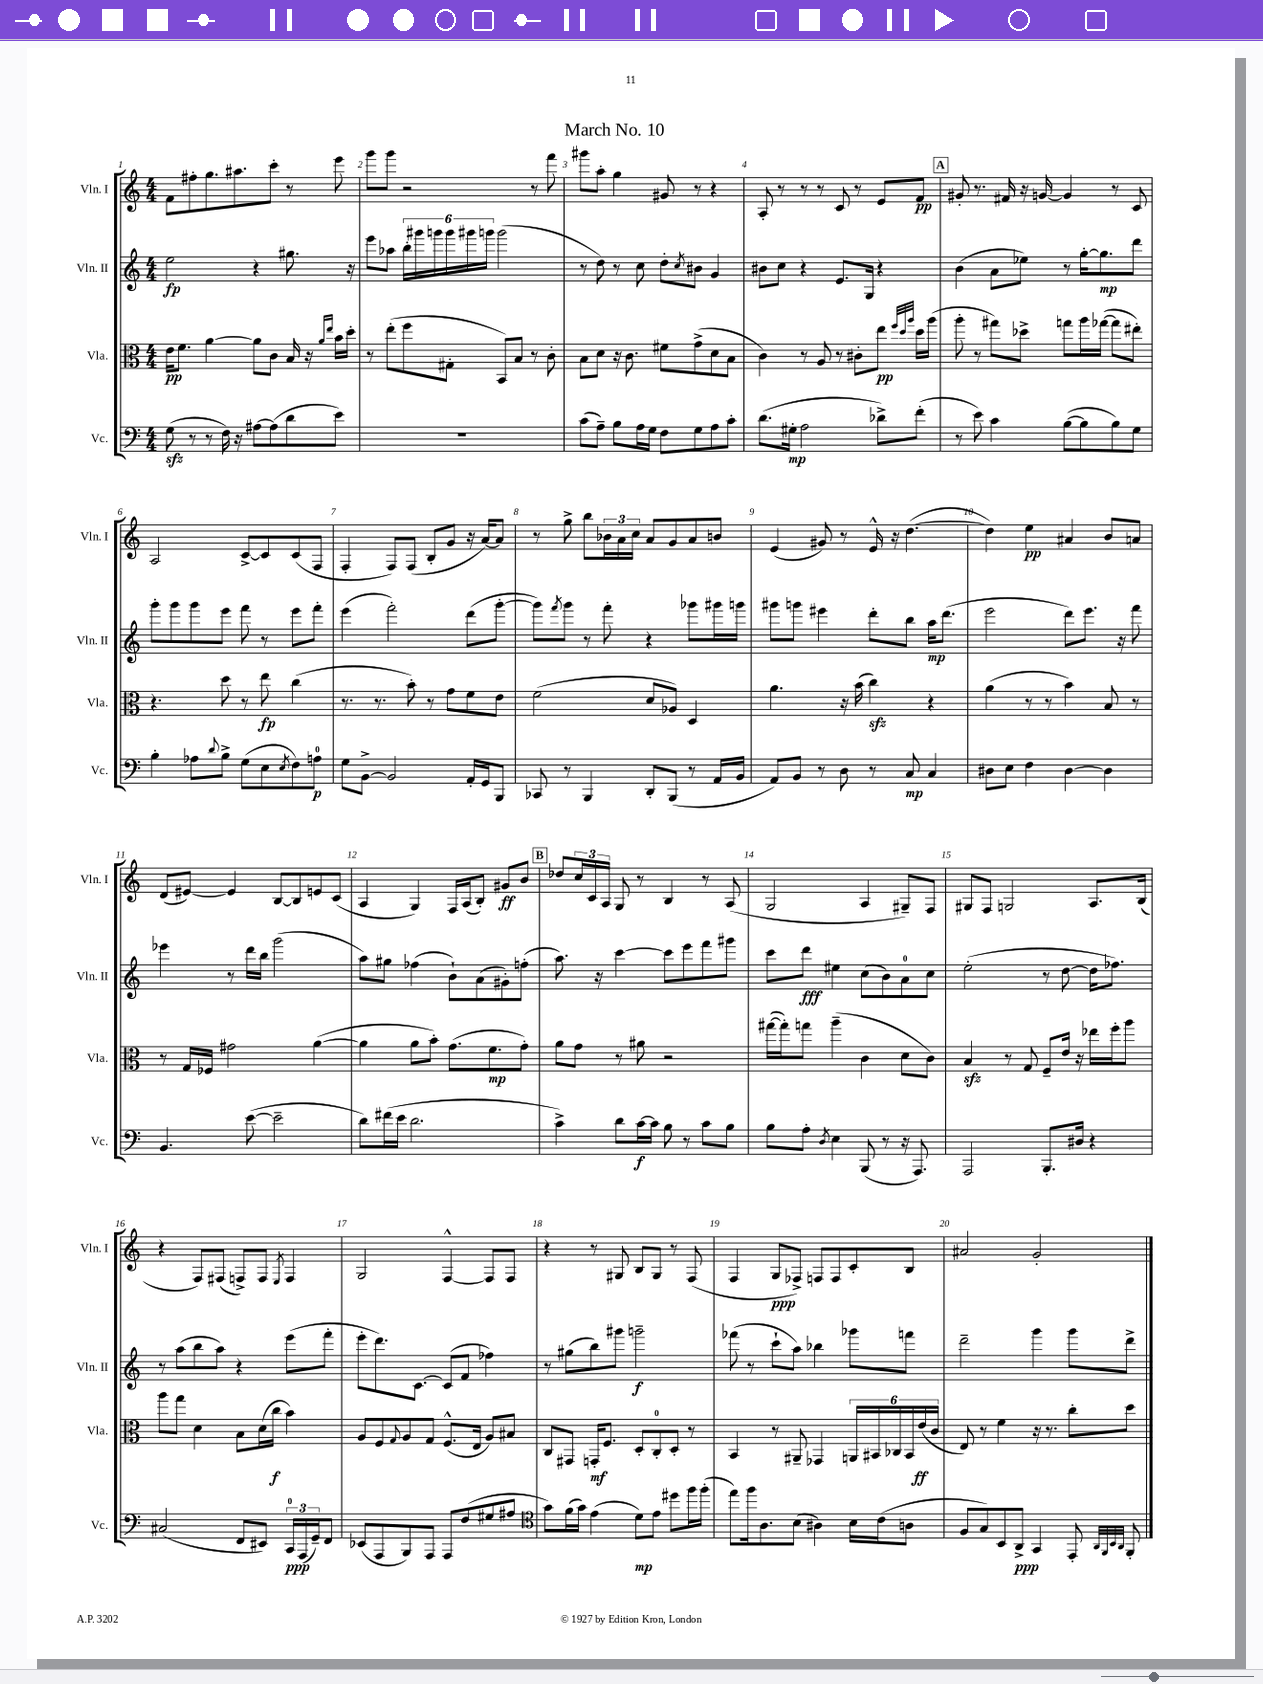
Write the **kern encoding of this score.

**kern	**dynam	**kern	**dynam	**kern	**dynam	**kern	**dynam
*part4	*part4	*part3	*part3	*part2	*part2	*part1	*part1
*staff4	*staff4	*staff3	*staff3	*staff2	*staff2	*staff1	*staff1
*I"Vc.	*	*I"Vla.	*	*I"Vln. II	*	*I"Vln. I	*
*I'Vc.	*	*I'Vla.	*	*I'Vln. II	*	*I'Vln. I	*
*clefF4	*	*clefC3	*	*clefG2	*	*clefG2	*
*k[]	*	*k[]	*	*k[]	*	*k[]	*
*M4/4	*	*M4/4	*	*M4/4	*	*M4/4	*
=1	=1	=1	=1	=1	=1	=1	=1
(8Gzz\	.	16e\KL	pp	2ee\	fp	8f\L	.
.	.	8.f\J	.	.	.	.	.
8r	.	.	.	.	.	8ff#X'\	.
8r	.	[4a\	.	.	.	8.gg\	.
16F\)	.	.	.	.	.	.	.
16r	.	.	.	.	.	8.aa#X\	.
[8A#X\L	.	8a\L]	.	4r	.	.	.
(8A#\]	.	8c\J	.	.	.	8ccc'\J	.
8d\	.	16B/	.	8.gg#X\	.	8r	.
.	.	16r	.	.	.	.	.
.	.	16qqa/LL	.	.	.	.	.
.	.	16qqee/JJ	.	.	.	.	.
8e\J)	.	16b\LL	.	.	.	8eee\	.
.	.	16dd'\JJ	.	16r	.	.	.
=2	=2	=2	=2	=2	=2	=2	=2
1r	.	8r	.	8eee\L	.	8ggg\L	.
.	.	(8ee'\L	.	8aa-X\J	.	8ggg\J	.
.	.	8ff\	.	24bb'\LL	.	2r	.
.	.	.	.	24ggg#X\	.	.	.
.	.	.	.	24gggn\	.	.	.
.	.	8G#X'\J	.	24ggg\	.	.	.
.	.	.	.	24ggg#X\	.	.	.
.	.	.	.	24gggn\JJ	.	.	.
.	.	8BB/L)	.	(2ggg\	.	.	.
.	.	8B/J	.	.	.	.	.
.	.	8r	.	.	.	8r	.
.	.	8c'\	.	.	.	8fff\	.
=3	=3	=3	=3	=3	=3	=3	=3
(8c\L	.	8B\L	.	8r	.	8ggg#X\L	.
8A~\J)	.	8d\J	.	8dd\)	.	8aa'\J	.
8B\L	.	16r	.	8r	.	4gg\	.
.	.	8.c\	.	.	.	.	.
16A\L	.	.	.	8cc\	.	.	.
16G\JJ	.	.	.	.	.	.	.
8F\L	.	8f#X\L	.	8dd'\L	.	8g#X/	.
.	.	.	.	8qcc/	.	.	.
8G\	.	(8g^\	.	8b#X\J	.	8r	.
8A\	.	8d\	.	4g/	.	4r	.
8c'\J	.	8B\J	.	.	.	.	.
=4	=4	=4	=4	=4	=4	=4	=4
(8.d\L	.	4c\)	.	8b#X\L	.	8A'/	.
.	.	.	.	8cc\J	.	8r	.
16G#X'\Jk	mp	.	.	.	.	.	.
2A\	.	8r	.	4r	.	8r	.
.	.	8A/	.	.	.	8r	.
.	.	8r	.	8.e/L	.	8c/	.
.	.	8c#X'\L	.	.	.	8r	.
.	.	.	.	16G/Jk	.	.	.
8d-X^\L)	.	8ee\J	pp	4r	.	8e/L	.
.	.	32qqff/LLL	.	.	.	.	.
.	.	32qqdd/	.	.	.	.	.
.	.	32qqaa/JJJ	.	.	.	.	.
(8f'\J	.	16dd\LL	.	.	.	8f/J	pp
.	.	(16aa\JJ	.	.	.	.	.
!!LO:REH:place=s1:t=A
=5	=5	=5	=5	=5	=5	=5	=5
8r	.	8aa'\	.	(4b\	.	8g#X'/	.
8e\)	.	8r	.	.	.	8.r	.
4c\	.	8gg#X\L)	.	8a\L	.	.	.
.	.	.	.	.	.	16f#X/	.
.	.	8dd-X^\J	.	8ee-X\J)	.	16r	.
.	.	.	.	.	.	[16gn/	.
([8B\L	.	8ggn\L	.	8r	.	4g/]	.
8B\]	.	16aa\L	.	[16gg'\KL	.	.	.
.	.	([16gg-X\JJ	.	8.gg\]	mp	.	.
8B\)	.	8gg-\L]	.	.	.	8r	.
8G\J	.	8ee#X'\J)	.	8ddd\J	.	8c/	.
!!LO:LB:g=z
=6	=6	=6	=6	=6	=6	=6	=6
4B'\	.	4.r	.	8ggg'\L	.	2A/	.
.	.	.	.	8ggg\	.	.	.
8A-X\L	.	.	.	8ggg\	.	.	.
8qqd/	.	.	.	.	.	.	.
8B^\J	.	8dd\	.	8eee\J	.	.	.
(8G\L	.	8r	.	8fff\	.	[8c^/L	.
8E\	.	8ee\	fp	8r	.	8c/]	.
8qE/	.	.	.	.	.	.	.
8F\)	.	(4cc\	.	8eee\L	.	(8c/	.
8An\J	p	.	.	8fff'\J	.	8F/J	.
=7	=7	=7	=7	=7	=7	=7	=7
8G\L	.	8.r	.	(4eee\	.	4F'/	.
[8BB^\J	.	.	.	.	.	.	.
.	.	8.r	.	.	.	.	.
2BB/]	.	.	.	2fff'\)	.	8F/L)	.
.	.	8b'\)	.	.	.	(8F/J	.
.	.	8r	.	.	.	8B'/L	.
.	.	8g\L	.	.	.	8g/J	.
16AA'/LL	.	8f\	.	(8ddd\L	.	16r	.
16GG/J	.	.	.	.	.	[16a/KL)	.
8BBB/J	.	8e\J	.	[8ggg'\J	.	8a/J]	.
=8	=8	=8	=8	=8	=8	=8	=8
8CC-X/	.	(2f\	.	8ggg\L])	.	8r	.
.	.	.	.	8qfff/	.	.	.
8r	.	.	.	8ggg\J	.	8gg^\	.
4BBB/	.	.	.	8r	.	8bb\L	.
.	.	.	.	8fff'\	.	24b-X\L	.
.	.	.	.	.	.	24a\	.
.	.	.	.	.	.	24cc\JJ	.
8DD'/L	.	8d/L	.	4r	.	8a/L	.
(8BBB/J	.	8A-X/J)	.	.	.	8g/	.
8r	.	4D/	.	8ggg-X\L	.	8a/	.
16AA/LL	.	.	.	16ggg#X\L	.	8bn/J	.
16BB/JJ	.	.	.	16gggn\JJ	.	.	.
=9	=9	=9	=9	=9	=9	=9	=9
8AA/L)	.	4.a\	.	8ggg#X\L	.	(4e/	.
8BB/J	.	.	.	8gggn\J	.	.	.
8r	.	.	.	4eee#X\	.	8g#X/)	.
8D\	.	16r	.	.	.	8r	.
.	.	(16b\	.	.	.	.	.
8r	.	4cczz\)	.	8ddd'\L	.	16e^^/	.
.	.	.	.	.	.	16r	.
8C/	mp	.	.	8bb\J	.	([4.dd\	.
4C/	.	4r	.	16aa\KL	mp	.	.
.	.	.	.	(8.ddd\J	.	.	.
=10	=10	=10	=10	=10	=10	=10	=10
8D#X\L	.	(4a\	.	2eee\	.	4dd\])	.
8E\J	.	.	.	.	.	.	.
4F\	.	8r	.	.	.	4ee\	pp
.	.	8r	.	.	.	.	.
[4D#\	.	4b\)	.	8ddd\L)	.	4a#X/	.
.	.	.	.	8.eee\J	.	.	.
4D#\]	.	8B/	.	.	.	8b/L	.
.	.	.	.	16r	.	.	.
.	.	8r	.	8fff\	.	8an/J	.
!!LO:LB:g=z
=11	=11	=11	=11	=11	=11	=11	=11
4.BB/	.	8r	.	4eee-X\	.	(8d/L	.
.	.	16G/LL	.	.	.	[8e#X/J)	.
.	.	16F-X/JJ	.	.	.	.	.
.	.	2g#X\	.	8r	.	4e#/]	.
([8e\	.	.	.	16ddd\LL	.	.	.
.	.	.	.	16bb\JJ	.	.	.
2e~\]	.	.	.	(2ggg\	.	[8B/L	.
.	.	.	.	.	.	8B/]	.
.	.	([4a\	.	.	.	8en/	.
.	.	.	.	.	.	(8c/J	.
=12	=12	=12	=12	=12	=12	=12	=12
8d\L)	.	4a\]	.	8aa\L)	.	4A/	.
(16f#X\L	.	.	.	8gg#X\J	.	.	.
16e\JJ	.	.	.	.	.	.	.
2.d\	.	8a\L	.	(4ff-X\	.	4G/)	.
.	.	8b'\J)	.	.	.	.	.
.	.	(8.g\L	.	8b`\L)	.	16F/LL	.
.	.	.	.	.	.	(16A/J	.
.	.	.	.	(8a\	.	8B'/J)	.
.	.	8.f\	mp	.	.	.	.
.	.	.	.	8g#X'\)	.	8g#X/L	ff
.	.	8g'\J)	.	(8ffn'\J	.	8b/J	.
!!LO:REH:place=s1:t=B
=13	=13	=13	=13	=13	=13	=13	=13
4c^\)	.	8a\L	.	8.aa\)	.	8dd-X/L	.
.	.	8g\J	.	.	.	24cc/L	.
.	.	.	.	.	.	24c/	.
.	.	.	.	16r	.	.	.
.	.	.	.	.	.	24A/JJ	.
8d\L	.	8r	.	[4ccc\	.	8G/	.
[16c\L	f	8a#X\	.	.	.	8r	.
16c\JJ]	.	.	.	.	.	.	.
8B\	.	2r	.	8ccc\L]	.	4B/	.
8r	.	.	.	8eee\	.	.	.
8c\L	.	.	.	8fff\	.	8r	.
8B\J	.	.	.	8ggg#X\J	.	(8A/	.
=14	=14	=14	=14	=14	=14	=14	=14
8B\L	.	([16gg#X\LL	.	8ccc\L	.	2G/	.
.	.	16gg#'\J])	.	.	.	.	.
8A'\J	.	8ggn\J	.	8ddd\J	fff	.	.
8qD/	.	.	.	.	.	.	.
4E\	.	(4aa~\	.	4ee#X\	.	.	.
(8BBB/	.	4c\	.	(8cc\L	.	4A/	.
8r	.	.	.	8b\)	.	.	.
16r	.	8d\L	.	8a\	.	8G#X~/L)	.
8.AAA/)	.	.	.	.	.	.	.
.	.	8c\J)	.	8cc\J	.	8F/J	.
=15	=15	=15	=15	=15	=15	=15	=15
2AAA/	.	4Bzz/	.	(2ee'\	.	8G#X/L	.
.	.	.	.	.	.	8F/J	.
.	.	8r	.	.	.	2Gn/	.
.	.	8G/	.	.	.	.	.
8.BBB'/L	.	8F~/L	.	8r	.	.	.
.	.	16e/Jk	.	[8dd\	.	.	.
16D#X/Jk	.	16r	.	.	.	.	.
4r	.	16ee-X\LL	.	16dd\KL]	.	8.A/L	.
.	.	16ff'\J	.	8.ff-X\J)	.	.	.
.	.	8aa\J	.	.	.	.	.
.	.	.	.	.	.	(16B/Jk	.
!!LO:LB:g=z
=16	=16	=16	=16	=16	=16	=16	=16
(2C#X/	.	8aa\L	.	8r	.	4r	.
.	.	8gg\J	.	(8aa\L	.	.	.
.	.	4d\	.	8bb\	.	8F/L)	.
.	.	.	.	8aa\J)	.	(8F#X/J	.
8FF/L	.	8B\L	.	4r	.	8Fn^/L)	.
8EE#X/J)	.	(16d\L	.	.	.	8F/J	.
.	.	16cc\JJ	f	.	.	.	.
.	.	.	.	.	.	8qE/	.
24CC/LL	ppp	4b\)	.	(8eee\L	.	4F/	.
(24AAA/	.	.	.	.	.	.	.
24GG~/J)	.	.	.	.	.	.	.
8FF/J	.	.	.	8fff'\J	.	.	.
=17	=17	=17	=17	=17	=17	=17	=17
(8EE-X/L	.	8A/L	.	8eee'\L	.	2G/	.
8AAA/	.	8F/	.	8.ddd\)	.	.	.
.	.	8qqG/	.	.	.	.	.
8BBB/)	.	8A/	.	.	.	.	.
.	.	.	.	[8.c\J	.	.	.
8AAA/J	.	8G/J	.	.	.	.	.
8AAA/L	.	(8.F^^/L	.	(8c/L]	.	[4F^^/	.
(8F/	.	.	.	8f/J	.	.	.
.	.	16E/Jk	.	.	.	.	.
8G#X/	.	8A/L)	.	4ff-X\)	.	8F/L]	.
8A#X/J	.	8B#X/J	.	.	.	8F/J	.
=18	=18	=18	=18	=18	=18	=18	=18
*clefC4	*	*	*	*	*	*	*
8g\L)	.	8C/L	.	8r	.	4r	.
(16f\L	.	8GG#X/J	.	(8gg#X\L	.	.	.
16g\JJ)	.	.	.	.	.	.	.
(4e\	.	16GGn'/KL	mf	8bb\)	.	8r	.
.	.	8.F/J	.	.	.	.	.
.	.	.	.	8ggg#X\J	.	8G#X/	.
8d\L)	mp	8D'/L	.	2gggn~\	f	8B/L	.
8e\J	.	8C'/	.	.	.	8G#/J	.
8dd#X\L	.	8D'/J	.	.	.	8r	.
16ff\L	.	8r	.	.	.	(8F/	.
(16ff'\JJ	.	.	.	.	.	.	.
=19	=19	=19	=19	=19	=19	=19	=19
8ee\L)	.	4BB/	.	(8fff-X\	.	4F/	.
16ff\k	.	.	.	8r	.	.	.
8.A\	.	.	.	.	.	.	.
.	.	8r	.	8ccc`\L	.	8G/L	ppp
(8B\J	.	8AA#X~/	.	8aa\J)	.	8F-X^/J)	.
4A#X\)	.	4GG-X/	.	4bb-X\	.	8Fn/L	.
.	.	.	.	.	.	8F/	.
16B\LL	.	24AAn/LL	.	8ggg-X\L	.	8c'/	.
.	.	24BB#X/	.	.	.	.	.
(16c\J	.	.	.	.	.	.	.
.	.	24C-X/	.	.	.	.	.
8An\J	.	24BB#/	.	8fffn\J	.	8B/J	.
.	.	(24e/	ff	.	.	.	.
.	.	24c/JJ	.	.	.	.	.
=20	=20	=20	=20	=20	=20	=20	=20
8F/L	.	8E/)	.	2ddd~\	.	2a#X/	.
8G/)	.	8r	.	.	.	.	.
8BB/	.	4f\	.	.	.	.	.
8AA^/J	ppp	.	.	.	.	.	.
4GG/	.	16r	.	4ggg\	.	2g'/	.
.	.	8.r	.	.	.	.	.
8EE'/	.	8cc'\L	.	8ggg\L	.	.	.
32qqAA/LLL	.	.	.	.	.	.	.
32qqFF/	.	.	.	.	.	.	.
32qqBB/	.	.	.	.	.	.	.
32qqAA/JJJ	.	.	.	.	.	.	.
8FF'/	.	8dd\J	.	8ddd^\J	.	.	.
==	==	==	==	==	==	==	==
*-	*-	*-	*-	*-	*-	*-	*-
